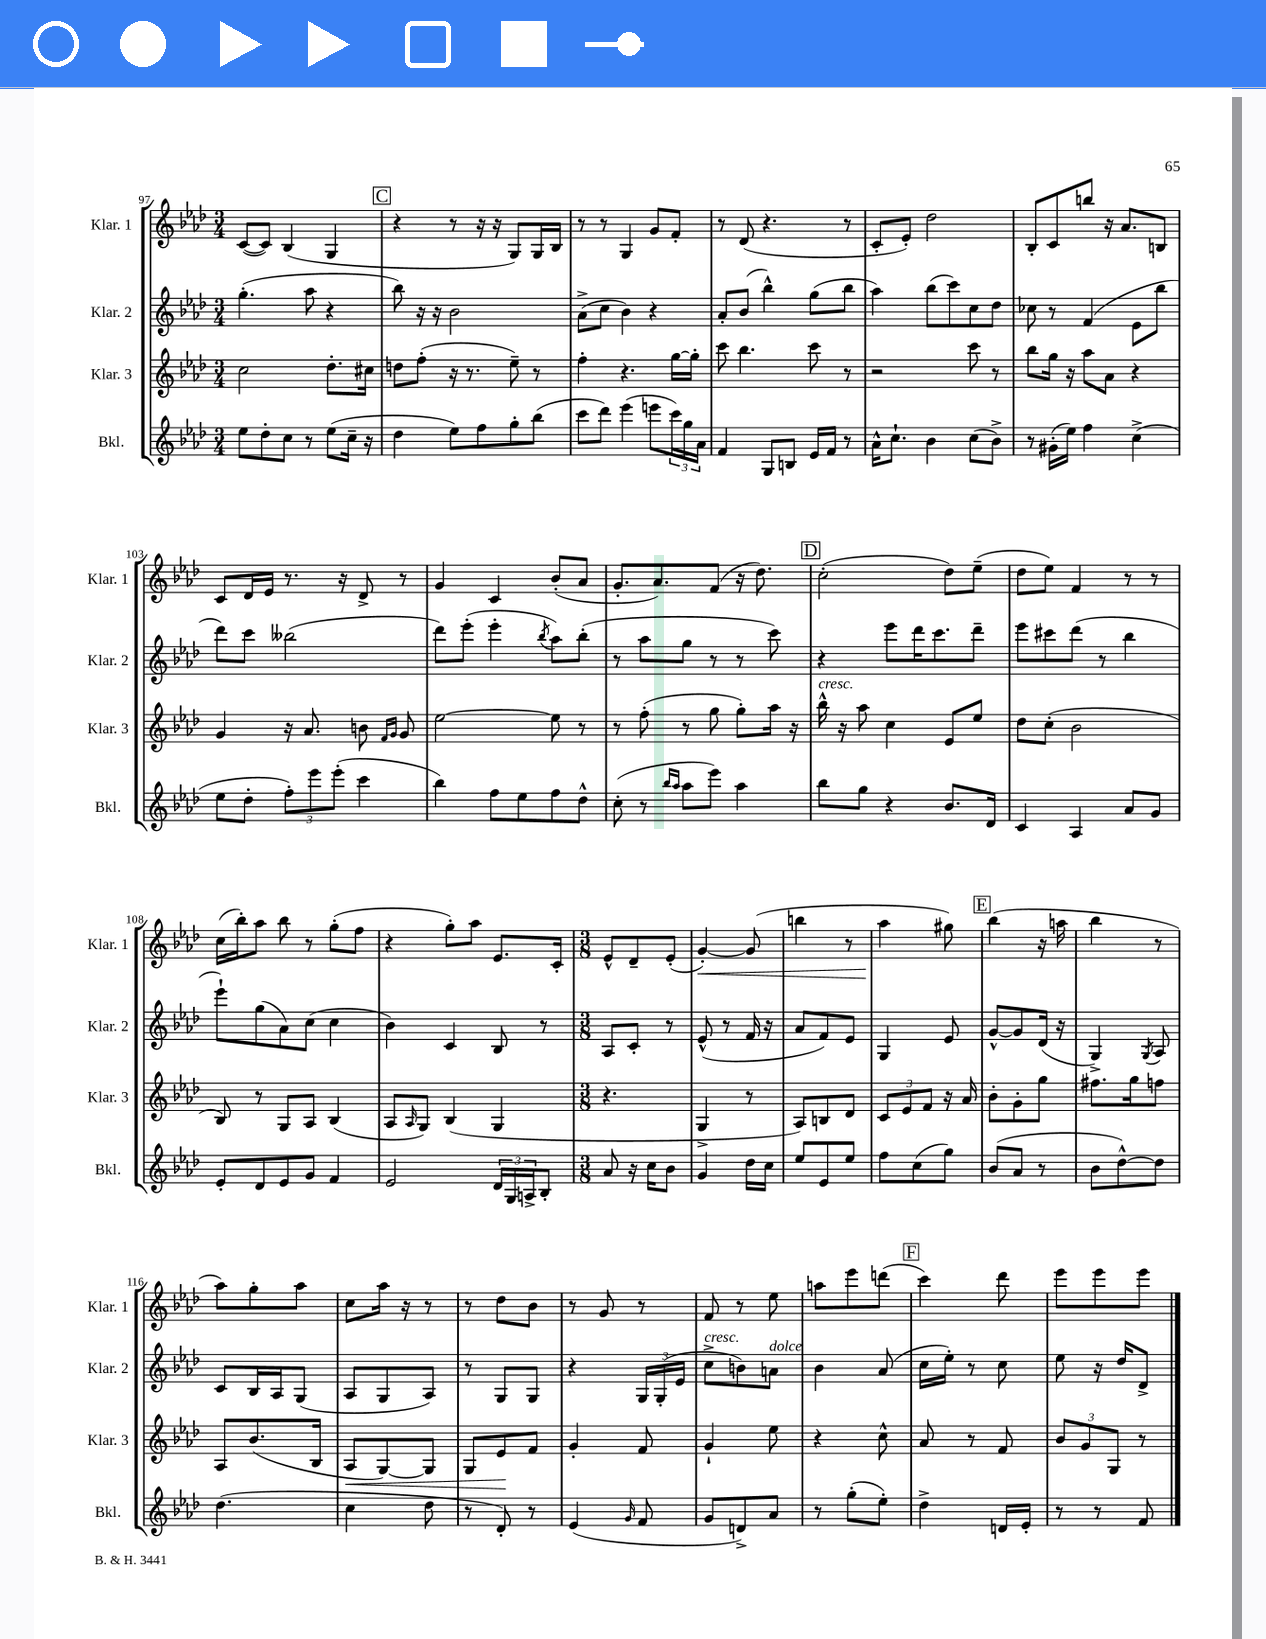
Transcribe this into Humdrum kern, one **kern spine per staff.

**kern	**kern	**dynam	**kern	**kern	**dynam
*part4	*part3	*part3	*part2	*part1	*part1
*staff4	*staff3	*staff3	*staff2	*staff1	*staff1
*I"Bkl.	*I"Klar. 3	*	*I"Klar. 2	*I"Klar. 1	*
*I'Bkl.	*I'Klar. 3	*	*I'Klar. 2	*I'Klar. 1	*
*clefG2	*clefG2	*	*clefG2	*clefG2	*
*k[b-e-a-d-]	*k[b-e-a-d-]	*	*k[b-e-a-d-]	*k[b-e-a-d-]	*
*M3/4	*M3/4	*	*M3/4	*M3/4	*
=97	=97	=97	=97	=97	=97
8ee-\L	2cc\	.	(4.gg'\	([8c/L	.
8dd-'\	.	.	.	8c/J])	.
8cc\J	.	.	.	(4B-/	.
8r	.	.	8aa-\	.	.
(8ee-\L	8.dd-'\L	.	4r	4G/	.
16cc~\Jk	.	.	.	.	.
16r	16cc#X\Jk	.	.	.	.
!!LO:REH:place=s1:t=C
=98	=98	=98	=98	=98	=98
4dd-\	8ddn\L	.	8bb-\)	4r	.
.	(8ff'\J	.	16r	.	.
.	.	.	16r	.	.
8ee-\L)	16r	.	2b-\	8r	.
.	8.r	.	.	.	.
8ff\	.	.	.	16r	.
.	.	.	.	16r	.
8gg'\	8ee-~\)	.	.	8G/L)	.
(8bb-\J	8r	.	.	16G/L	.
.	.	.	.	16B-/JJ	.
=99	=99	=99	=99	=99	=99
8ccc\L	4ff'\	.	(8a-^\L	8r	.
8ddd-\J)	.	.	8cc\J	8r	.
(4eee-\	4.r	.	4b-\)	4G/	.
8eeen\L	.	.	4r	8g/L	.
24ccc\L)	[16gg\LL	.	.	8f'/J	.
24gg\	.	.	.	.	.
.	16gg'\JJ]	.	.	.	.
24a-\JJ	.	.	.	.	.
=100	=100	=100	=100	=100	=100
4f/	8ccc\	.	8a-'/L	8r	.
.	4.bb-\	.	(8b-/J	(8d-/	.
8G/L	.	.	4bb-^^\)	4.r	.
8Bn/J	.	.	.	.	.
16e-/LL	8ccc\	.	(8gg\L	.	.
16f/JJ	.	.	.	.	.
8r	8r	.	8bb-\J	8r	.
=101	=101	=101	=101	=101	=101
16a-^^\KL	2r	.	4aa-\)	8c'/L	.
8.cc`\J	.	.	.	.	.
.	.	.	.	8e-'/J)	.
4b-\	.	.	(8bb-\L	2dd-\	.
.	.	.	8ccc\)	.	.
(8cc\L	8ccc\	.	8cc\	.	.
8b-^\J)	8r	.	8dd-\J	.	.
=102	=102	=102	=102	=102	=102
8r	8bb-\L	.	8cc-X\	8B-'/L	.
(16g#X'\LL	16gg\Jk	.	8r	8c/	.
16ee-\JJ)	16r	.	.	.	.
4ff\	8aa-\L	.	(4f/	8bbn/J	.
.	8a-\J	.	.	16r	.
.	.	.	.	8.a-/L	.
(4cc^\	4r	.	8e-\L	.	.
.	.	.	8bb-\J	8Bn/J	.
!!LO:LB:g=z
=103	=103	=103	=103	=103	=103
8ee-\L	4g/	.	8ddd-\L)	8c/L	.
8dd-'\J	.	.	8ccc\J	16d-/L	.
.	.	.	.	16e-/JJ	.
12ff'\L)	16r	.	(2bb--X\	8.r	.
.	8.a-/	.	.	.	.
12eee-\	.	.	.	.	.
(12eee-'\J	.	.	.	.	.
.	.	.	.	16r	.
4ccc\	8bn\	.	.	8d-^/	.
.	16qqf/LL	.	.	.	.
.	16qqg/JJ	.	.	.	.
.	8g/	.	.	8r	.
=104	=104	=104	=104	=104	=104
4bb-\)	[2ee-\	.	8ddd-\L)	4g/	.
.	.	.	(8eee-'\J	.	.
8ff\L	.	.	4eee-'\	4c/	.
8ee-\	.	.	.	.	.
.	.	.	8qbb-/	.	.
8ff\	8ee-\]	.	8aa-\L)	(8b-'/L	.
8dd-^^\J	8r	.	(8bb-'\J	8a-/J	.
=105	=105	=105	=105	=105	=105
(8cc'\	8r	.	8r	8.g'/L	.
8r	(8ff'\	.	8aa-\L	.	.
.	.	.	.	8.a-/)	.
16qqbb-/LL	.	.	.	.	.
16qqaa-/JJ	.	.	.	.	.
8aa-\L	8r	.	8gg\J	.	.
8eee-\J)	8gg\	.	8r	(8f/J	.
4aa-\	8gg'\L)	.	8r	16r	.
.	.	.	.	8.dd-\)	.
.	16aa-\Jk	.	8ccc\)	.	.
.	16r	.	.	.	.
!!LO:REH:place=s1:t=D
=106	=106	=106	=106	=106	=106
!	!LO:TX:a:i:t=cresc.	!	!	!	!
8bb-\L	16bb-^^\	.	4r	(2cc'\	.
.	16r	.	.	.	.
8gg\J	8aa-\	.	.	.	.
4r	4cc\	.	8eee-\L	.	.
.	.	.	16ddd-\K	.	.
.	.	.	8.ccc\	.	.
8.b-/L	8e-/L	.	.	8dd-\L)	.
.	8ee-/J	.	8ddd-~\J	(8ee-~\J	.
16d-/Jk	.	.	.	.	.
=107	=107	=107	=107	=107	=107
4c/	8dd-\L	.	8eee-\L	8dd-\L	.
.	(8cc'\J	.	8ccc#X\	8ee-\J)	.
4A-/	2b-\	.	(8ddd-\J	4f/	.
.	.	.	8r	.	.
8a-/L	.	.	4bb-\	8r	.
8g/J	.	.	.	8r	.
!!LO:LB:g=z
=108	=108	=108	=108	=108	=108
8e-'/L	8B-/)	.	8eee-`\L)	(16cc\LL	.
.	.	.	.	16bb-'\J)	.
8d-/	8r	.	(8gg\	8aa-\J	.
8e-/	8G/L	.	8a-\)	8bb-\	.
8g/J	8A-/J	.	(8cc\J	8r	.
4f/	(4B-/	.	4cc\	(8gg'\L	.
.	.	.	.	8ff\J	.
=109	=109	=109	=109	=109	=109
2e-/	8A-/L	.	4b-\)	4r	.
.	16qqA-/	.	.	.	.
.	8G/J)	.	.	.	.
.	(4B-/	.	4c/	8gg'\L)	.
.	.	.	.	8aa-\J	.
24d-/LL	4G/	.	8B-/	8.e-/L	.
24G/	.	.	.	.	.
24An^/J	.	.	.	.	.
8B-'/J	.	.	8r	.	.
.	.	.	.	16c'/Jk	.
=110	=110	=110	=110	=110	=110
*M3/8	*M3/8	*	*M3/8	*M3/8	*
8a-/	4.r	.	8A-/L	8e-^^/L	.
16r	.	.	8c'/J	8d-~/	.
16cc\KL	.	.	.	.	.
8b-\J	.	.	8r	(8e-'/J	.
=111	=111	=111	=111	=111	=111
!	!	!	!	!	!LO:HP:b
4g/	4G^/	.	(8e-^^/	[4g'/)	<
.	.	.	8r	.	.
16dd-\LL	8r	.	16f/	(8g/]	.
16cc\JJ	.	.	16r	.	.
=112	=112	=112	=112	=112	=112
8ee-/L	8A-/L)	.	8a-/L	4bbn\	.
8e-/	8Bn/	.	8f/)	.	.
8ee-/J	8d-/J	.	8e-/J	8r	.
=113	=113	=113	=113	=113	=113
8ff\L	12c/L	.	4G/	4aa-\	.
.	12e-/	.	.	.	.
(8cc\	.	.	.	.	.
.	12f/J	.	.	.	.
8gg\J)	16r	.	8e-/	8gg#X\)	[
.	16a-/	.	.	.	.
!!LO:REH:place=s1:t=E
=114	=114	=114	=114	=114	=114
(8b-/L	8b-'\L	.	[8g^^/L	(4bb-\	.
8a-/J	8g'\	.	8g/]	.	.
8r	8gg\J	.	(16d-/Jk	16r	.
.	.	.	16r	16aan\	.
=115	=115	=115	=115	=115	=115
8b-\L	8.ff#X\L	.	4G^/)	4bb-\	.
[8dd-^^\)	.	.	.	.	.
.	16gg\k	.	.	.	.
.	.	.	8qG/	.	.
8dd-\J]	8ffn\J	.	8A-/	8r	.
!!LO:LB:g=z
=116	=116	=116	=116	=116	=116
(4.dd-\	8A-/L	.	8c/L	8aa-\L)	.
.	(8.b-/	.	16B-/L	8gg'\	.
.	.	.	16A-/J	.	.
.	.	.	(8G/J	8aa-\J	.
.	16B-/Jk	.	.	.	.
=117	=117	=117	=117	=117	=117
!	!	!LO:HP:b	!	!	!
4cc\	8A-/L	<	8A-/L	8cc\L	.
.	[8G/)	.	8G/	16aa-\Jk	.
.	.	.	.	16r	.
8dd-\	8G/J]	.	8A-/J)	8r	.
=118	=118	=118	=118	=118	=118
8r	8G/L	.	8r	8r	.
8d-'/)	8e-/	.	8G/L	8dd-\L	.
8r	8f/J	[	8G/J	8b-\J	.
=119	=119	=119	=119	=119	=119
(4e-/	4g'/	.	4r	8r	.
.	.	.	.	8g/	.
16qqg/	.	.	.	.	.
8f/	8f/	.	24G/LL	8r	.
.	.	.	(24G'/	.	.
.	.	.	24e-/JJ	.	.
=120	=120	=120	=120	=120	=120
!	!	!	!LO:TX:a:i:t=cresc.	!	!
8g/L	4g`/	.	8cc^\L	8f/	.
8dn^/)	.	.	8bn\)	8r	.
!	!	!	!LO:TX:a:i:t=dolce	!	!
8a-/J	8ee-\	.	8an\J	8ee-\	.
=121	=121	=121	=121	=121	=121
8r	4r	.	4b-\	8aan\L	.
(8gg'\L	.	.	.	8eee-\	.
8ee-'\J)	8cc^^\	.	(8a-/	(8dddn\J	.
!!LO:REH:place=s1:t=F
=122	=122	=122	=122	=122	=122
4dd-^\	8a-/	.	16cc\LL	4ccc\)	.
.	.	.	16ee-'\JJ)	.	.
.	8r	.	8r	.	.
16dn/LL	8f/	.	8cc\	8ddd-\	.
16e-'/JJ	.	.	.	.	.
=123	=123	=123	=123	=123	=123
8r	12b-/L	.	8ee-\	8eee-\L	.
.	12g/	.	.	.	.
8r	.	.	16r	8eee-\	.
.	12G/J	.	.	.	.
.	.	.	16dd-/KL	.	.
8f/	8r	.	8d-^/J	8eee-\J	.
==	==	==	==	==	==
*-	*-	*-	*-	*-	*-
